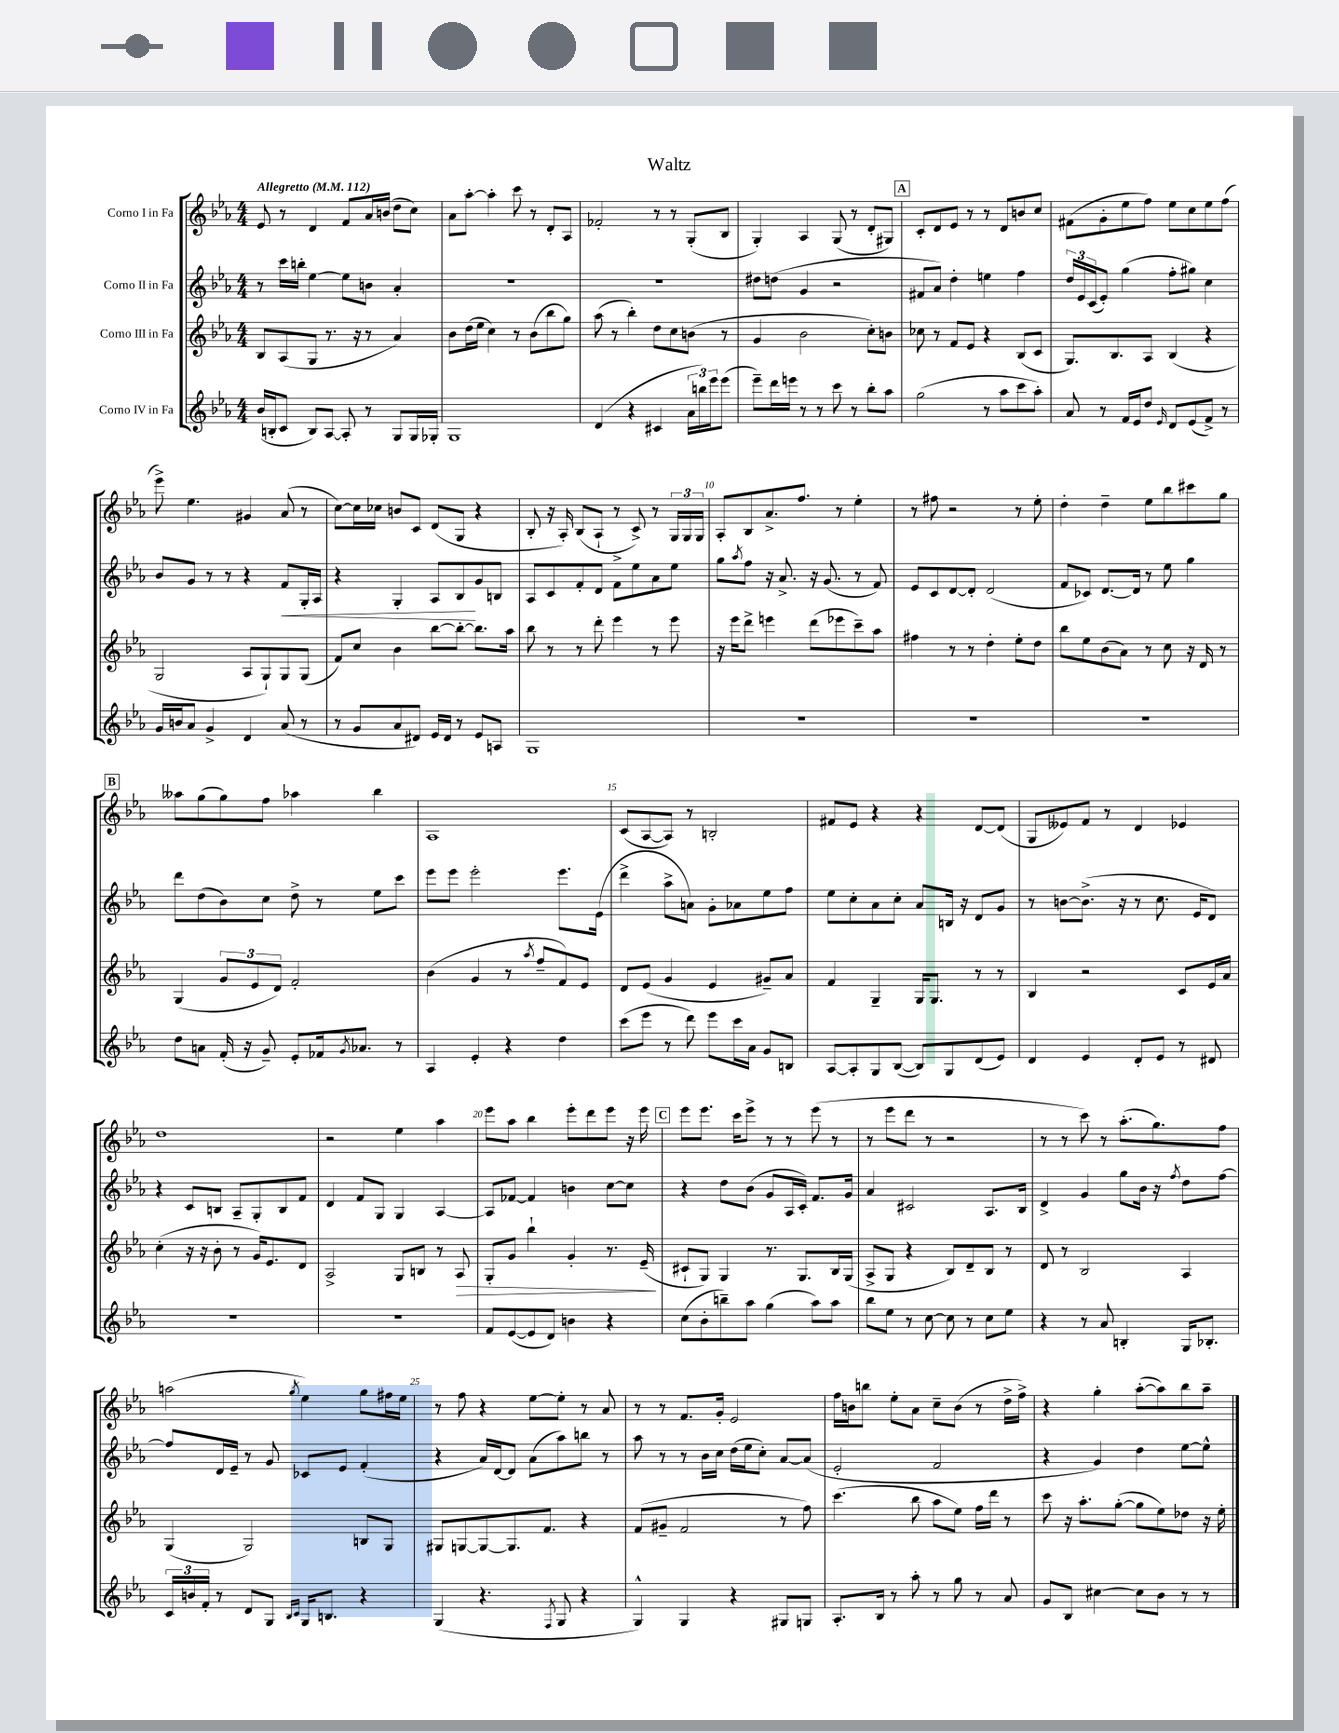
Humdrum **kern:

**kern	**kern	**dynam	**kern	**dynam	**kern
*part4	*part3	*part3	*part2	*part2	*part1
*staff4	*staff3	*staff3	*staff2	*staff2	*staff1
*I"Corno IV in Fa	*I"Corno III in Fa	*	*I"Corno II in Fa	*	*I"Corno I in Fa
*clefG2	*clefG2	*	*clefG2	*	*clefG2
*k[b-e-a-]	*k[b-e-a-]	*	*k[b-e-a-]	*	*k[b-e-a-]
*M4/4	*M4/4	*	*M4/4	*	*M4/4
*MM112	*MM112	*	*MM112	*	*MM112
=1	=1	=1	=1	=1	=1
!	!	!	!	!	!LO:TX:a:B:t=Allegretto
(16b-/LL	8B-/L	.	8r	.	8e-/
16Bn'/J	.	.	.	.	.
8c/J	(8A-/	.	16ccc\LL	.	8r
.	.	.	16bbn'\JJ	.	.
8B/L)	8G/J	.	[4ee-\	.	4d/
[8A-/J	8.r	.	.	.	.
8A-'/]	.	.	8ee-\L]	.	8f/L
.	16r	.	.	.	.
8r	8r	.	8bn\J	.	16a-/L
.	.	.	.	.	(16bn/JJ
8G/L	4a-/)	.	4a-'/	.	8dd\L
16G/L	.	.	.	.	8cc\J)
16G-X'/JJ	.	.	.	.	.
=2	=2	=2	=2	=2	=2
1G	8b-\L	.	1r	.	8a-\L
.	(16dd\L	.	.	.	[8aa-'\J
.	16ee-\JJ	.	.	.	.
.	4cc\)	.	.	.	4aa-'\]
.	8r	.	.	.	8ccc\
.	(8b-\L	.	.	.	8r
.	8bb-\	.	.	.	8d'/L
.	8gg\J)	.	.	.	8A-/J
=3	=3	=3	=3	=3	=3
(4d/	(8aa-\	.	1r	.	2f-X'/
.	8r	.	.	.	.
4r	4bb-'\)	.	.	.	.
4c#X/	8dd\L	.	.	.	8r
.	8cc\	.	.	.	8r
24a-\LL	(8bn\J	.	.	.	(8G'/L
24bbn\)	.	.	.	.	.
24eee-\J	.	.	.	.	.
(8eee-\J	8r	.	.	.	8B-/J
=4	=4	=4	=4	=4	=4
8eee-~\L)	4g/	.	8dd#X\L	.	4G'/)
16ddd\L	.	.	(8ddn\J	.	.
16eeen\JJ	.	.	.	.	.
8r	2b-\	.	4g/	.	4A-/
8r	.	.	.	.	.
8ccc\	.	.	2r	.	(8G/
8r	.	.	.	.	8r
8bb-'\L	8cc'\L)	.	.	.	8d'/L
8aa-\J	8bn\J	.	.	.	8G#X/J)
!!LO:REH:place=s1:t=A
=5	=5	=5	=5	=5	=5
(2gg\	8cc-X\	.	8f#X/L	.	8c'/L
.	8r	.	8a-/J)	.	8d/
.	8f/L	.	4dd'\	.	8e-/J
.	8e-/J	.	.	.	8r
8r	4r	.	4een\	.	8r
8aa-\L	.	.	.	.	8d/L
8ccc\	(8B-/L	.	4ff\	.	8bn/
8aa-'\J)	8c/J	.	.	.	8cc/J
=6	=6	=6	=6	=6	=6
8a-/	8.G/L)	.	24dd/LL	.	(8f#X\L
.	.	.	24e-/	.	.
.	.	.	(24c/J	.	.
8r	.	.	8e-'/J)	.	8g'\
.	8.B-/	.	.	.	.
16f/LL	.	.	(4gg\	.	8ee-\
16e-/J	.	.	.	.	.
8dd/J	8A-/J	.	.	.	8ff\J)
16qqe-/	.	.	.	.	.
8d/L	(4B-/	.	8ff'\L	.	8ee-\L
(8e-/	.	.	8gg#X\J)	.	8cc\
8f^/J)	4r	.	4cc\	.	8ee-\
8r	.	.	.	.	(8ff\J
!!LO:LB:g=z
=7	=7	=7	=7	=7	=7
16g/LL	2G/	.	8b-/L	.	8eee-^\)
16bn/J	.	.	.	.	.
8a-/J	.	.	8g/J	.	4.ee-\
4g^/	.	.	8r	.	.
.	.	.	8r	.	.
4d/	8A-/L	.	4r	.	4g#X/
.	8G`/)	.	.	.	.
!	!	!	!	!LO:HP:b	!
(8a-/	8G/	.	8f/L	<	(8a-/
8r	(8G/J	.	16G'/L	.	8r
.	.	.	16A-/JJ	.	.
=8	=8	=8	=8	=8	=8
8r	8f/L)	.	4r	.	[8cc\L)
8g/L	8cc/J	.	.	.	16cc\L]
.	.	.	.	.	16cc-X\JJ
8a-/	4b-\	.	4G'/	.	8bn/L
8d#X/J)	.	.	.	.	8c/J
16e-/LL	[8bb-\L	.	8A-/L	.	(8d/L
16d#/JJ	.	.	.	.	.
8r	8bb-'\J_	.	8B-/	.	8G/J
8e-/L	8.bb-\L]	.	8g/	[	4r
8An/J	.	.	8Bn/J	.	.
.	16aa-\Jk	.	.	.	.
=9	=9	=9	=9	=9	=9
1G	8bb-\	.	8A-/L	.	8B-'/
.	8r	.	8c/	.	16r
.	.	.	.	.	16A-'/)
.	8r	.	8f'/	.	(8B-/L
.	8ddd'\	.	8d/J	.	8A-`/J
.	4eee-\	.	8f^\L	.	8r
.	.	.	8ee-\	.	8c^/)
.	8r	.	8a-\	.	8r
.	8eee-\	.	8ee-\J	.	24G/LL
.	.	.	.	.	24G/
.	.	.	.	.	24G/JJ
=10	=10	=10	=10	=10	=10
1r	16r	.	8gg\L	.	8A-'/L
.	16eee-\KL	.	.	.	.
.	.	.	8qaa-/	.	.
.	8ddd^\J	.	8ff\J	.	8B-/
.	4eeen\	.	16r	.	8.a-^/
.	.	.	8.a-^/	.	.
.	.	.	.	.	8.ff/J
.	(8ddd\L	.	16r	.	.
.	.	.	(8.g/	.	.
.	8eee-X\	.	.	.	8r
.	8ccc~\)	.	8r	.	4ee-'\
.	8aa-\J	.	8f/)	.	.
=11	=11	=11	=11	=11	=11
1r	4ff#X\	.	8e-/L	.	8r
.	.	.	8c/	.	8ff#X\
.	8r	.	[8d/	.	2r
.	8r	.	8d'/J]	.	.
.	4dd'\	.	(2d/	.	.
.	8ee-'\L	.	.	.	8r
.	8dd\J	.	.	.	8ee-'\
=12	=12	=12	=12	=12	=12
1r	8bb-\L	.	8f/L	.	4dd'\
.	8ee-\	.	8c-X/J)	.	.
.	(8b-\	.	[8.d/L	.	4dd~\
.	8a-\J)	.	.	.	.
.	.	.	16d/Jk]	.	.
.	8r	.	8r	.	8ee-\L
.	8cc\	.	8ee-\	.	8bb-\
.	16r	.	4gg\	.	8ccc#X\
.	16d/	.	.	.	.
.	8r	.	.	.	8gg\J
!!LO:LB:g=z
!!LO:REH:place=s1:t=B
=13	=13	=13	=13	=13	=13
8dd\L	(4G/	.	8ddd\L	.	8aa--X\L
8an\J	.	.	(8dd\	.	(8gg\
(16f'/	12g/L	.	8b-\)	.	8gg\)
16r	.	.	.	.	.
.	12e-/	.	.	.	.
8g~/)	.	.	8cc\J	.	8ff\J
.	12d/J)	.	.	.	.
8e-'/L	2f'/	.	8dd^\	.	4aa-X\
16f-X/k	.	.	8r	.	.
8qg/	.	.	.	.	.
8.a-X/J	.	.	.	.	.
.	.	.	8ee-\L	.	4bb-\
8r	.	.	8ccc\J	.	.
=14	=14	=14	=14	=14	=14
4A-/	(4b-\	.	8eee-\L	.	1A-
.	.	.	8eee-\J	.	.
4e-'/	4g/	.	2eee-'\	.	.
4r	8r	.	.	.	.
.	8qaa-/	.	.	.	.
.	8ff~/L	.	.	.	.
4dd\	8f/)	.	8.eee-\L	.	.
.	8e-/J	.	.	.	.
.	.	.	(16e-\Jk	.	.
=15	=15	=15	=15	=15	=15
(8ccc\L	8d/L	.	4ddd^\	.	(8c/L
8eee-\J	(8e-/J	.	.	.	[8A-/
8r	4g/	.	8aa-^\L	.	8A-/J])
8ddd\)	.	.	8an\J)	.	8r
8eee-\L	4e-/	.	8g'\L	.	2Bn'/
16ccc\L	.	.	8a-X\	.	.
16a-\JJ	.	.	.	.	.
8g/L	8g#X~/L)	.	8ee-\	.	.
8Bn/J	8a-/J	.	8ff\J	.	.
=16	=16	=16	=16	=16	=16
[8A-/L	4f/	.	8ee-\L	.	8f#X/L
8A-'/]	.	.	8cc'\	.	8e-/J
8G/	4G~/	.	8a-\	.	4r
([8B-/J	.	.	8cc'\J	.	.
8B-/L])	16G/KL	.	8a-/L	.	4r
.	8.G/J	.	.	.	.
8G/	.	.	16Bn/Jk	.	.
.	.	.	16r	.	.
(8d/	8r	.	8d/L	.	[8d/L
8e-/J)	8r	.	8g/J	.	(8d/J]
=17	=17	=17	=17	=17	=17
4d/	4B-/	.	8r	.	8G/L
.	.	.	[8bn\L	.	8e--X/)
4e-/	2r	.	(8.b^\J]	.	8f/J
.	.	.	.	.	8r
.	.	.	16r	.	.
8d'/L	.	.	8r	.	4d/
8e-/J	.	.	8.cc\	.	.
8r	8c/L	.	.	.	4e-X/
.	.	.	16e-/KL	.	.
8d#X/	16e-/L	.	8d/J)	.	.
.	16a-/JJ	.	.	.	.
!!LO:LB:g=z
=18	=18	=18	=18	=18	=18
1r	(4cc'\	.	4r	.	1dd
.	16r	.	8c/L	.	.
.	16r	.	.	.	.
.	8b-'\	.	8Bn/J	.	.
.	8r	.	8A-~/L	.	.
.	16g/KL)	.	8G'/	.	.
.	8.e-/	.	.	.	.
.	.	.	8B/	.	.
.	8d/J	.	8f/J	.	.
=19	=19	=19	=19	=19	=19
1r	2A-^/	.	4d/	.	2r
.	.	.	8f/L	.	.
.	.	.	8G/J	.	.
.	8G/L	.	4G/	.	4ee-\
.	8Bn/J	.	.	.	.
.	8r	.	[4A-/	.	4aa-\
!	!	!LO:HP:b	!	!	!
.	8A-/	>	.	.	.
=20	=20	=20	=20	=20	=20
8f/L	8G'/L	.	8A-/L]	.	8eee-\L
([8e-/	8g/J	.	[8f-X/J	.	8aa-\J
8e-/]	4bb-`\	.	4f-/]	.	4bb-\
8d/J)	.	.	.	.	.
4bn\	4g'/	.	4bn\	.	8eee-'\L
.	.	.	.	.	8ddd\
4r	8.r	.	[8cc\L	.	8eee-\J
.	.	.	8cc\J]	.	16r
.	(16e-~/	.	.	.	16eee-\
.	.	]	.	.	.
!!LO:REH:place=s1:t=C
=21	=21	=21	=21	=21	=21
(8cc\L	8c#X`/L	.	4r	.	8eee-\L
8b-'\	8G/J)	.	.	.	8.eee-\J
8bbn~\)	4G/	.	8dd\L	.	.
.	.	.	.	.	16ccc\KL
8aa-\J	.	.	(8b-\J	.	8eee-^\J
(4gg\	8.r	.	8g/L	.	8r
.	.	.	16A-/L	.	8r
.	8.G/L	.	16c'/JJ)	.	.
8aa-\L)	.	.	8.f/L	.	(8eee-\
8aa-\J	16B-/L	.	.	.	8r
.	(16G/JJ	.	16g/Jk	.	.
=22	=22	=22	=22	=22	=22
8bb-\L	8A-^/L	.	4a-/	.	8r
8ee-\J	8G/J	.	.	.	8eee-\L
8r	4r	.	2c#X/	.	8ddd\J
[8cc\	.	.	.	.	8r
8cc\]	8B-/L)	.	.	.	2r
8r	8d~/	.	.	.	.
8cc\L	8B-/J	.	8.A-/L	.	.
8ee-\J	8r	.	.	.	.
.	.	.	16B-/Jk	.	.
=23	=23	=23	=23	=23	=23
4r	8d/	.	4d^/	.	8r
.	8r	.	.	.	8r
8r	2B-/	.	4g/	.	8ccc\)
8a-/	.	.	.	.	8r
4Bn'/	.	.	8gg\L	.	(8.aa-'\L
.	.	.	16b-\Jk	.	.
.	.	.	16r	.	8.gg\)
.	.	.	8qff/	.	.
16G/KL	4A-/	.	8dd\L	.	.
8.B-X'/J	.	.	.	.	.
.	.	.	[8ff\J	.	8ff\J
!!LO:LB:g=z
=24	=24	=24	=24	=24	=24
24c/LL	(4G/	.	8ff/L]	.	(2aan\
24bn/	.	.	.	.	.
24f'/JJ	.	.	.	.	.
8r	.	.	16d/L	.	.
.	.	.	16e-~/JJ	.	.
8d/L	2G/)	.	8r	.	.
8G/J	.	.	8g/	.	.
16qqB-/LL	.	.	.	.	.
16qqc/JJ	.	.	.	.	8qgg/
16G/KL	.	.	8c-X/L	.	4ee-\)
8.Bn/J	.	.	.	.	.
.	.	.	8e-/J	.	.
4r	8Bn/L	.	(4f'/	.	8gg\L
.	8G/J	.	.	.	16ff#X\L
.	.	.	.	.	16ee-\JJ
=25	=25	=25	=25	=25	=25
(4G/	8G#X/L	.	4r	.	8r
.	[8Gn/	.	.	.	8ff\
4.r	8G/_	.	16a-/LL)	.	4r
.	.	.	[16d/J	.	.
.	8.G/]	.	8d/J]	.	.
.	.	.	(8a-\L	.	[8ee-\L
.	8.f/J	.	.	.	.
8qF/	.	.	.	.	.
8G/	.	.	8aa-\)	.	8ee-'\J]
4r	4r	.	8bbn\J	.	8r
.	.	.	8r	.	8a-/
=26	=26	=26	=26	=26	=26
4G^^/)	(8f/L	.	8aa-\	.	8r
.	8g#X~/J	.	8r	.	8r
4G/	2f/	.	8r	.	8.f/L
.	.	.	16b-\LL	.	.
.	.	.	16cc\JJ	.	16g'/Jk
4r	.	.	(16dd\LL	.	2e-/
.	.	.	16ee-\J	.	.
.	.	.	8cc'\J)	.	.
8G#X/L	8r	.	[8a-/L	.	.
8Gn/J	8ff\)	.	(8a-/J]	.	.
=27	=27	=27	=27	=27	=27
8.A-'/L	(4.ccc\	.	2e-'/	.	16ff\LL
.	.	.	.	.	16bn\J
.	.	.	.	.	8bbn\J
16B-/Jk	.	.	.	.	.
8r	.	.	.	.	8ee-'\L
8aa-'\	8bb-\	.	.	.	8a-\J
8r	8aa-\L	.	2f/	.	8cc~\L
8gg\	8ee-\J)	.	.	.	(8b\J
8r	16ff\LL	.	.	.	8r
.	16ddd\JJ	.	.	.	.
8a-/	8r	.	.	.	16dd^\LL
.	.	.	.	.	16ff^\JJ)
=28	=28	=28	=28	=28	=28
8g/L	8ccc\	.	4r	.	4r
8B-/J	16r	.	.	.	.
.	8.aa-'\L	.	.	.	.
[4cc#X\	.	.	4g/)	.	4gg'\
.	([8gg'\J	.	.	.	.
8cc#\L]	8gg\L]	.	4dd\	.	([8aa-'\L
8b-\J	8ee-\)	.	.	.	8aa-\])
8r	8dd-X\J	.	[8ee-\L	.	8bb-\
8r	16r	.	8ee-^^\J]	.	8aa-~\J
.	16ee-'\	.	.	.	.
==	==	==	==	==	==
*-	*-	*-	*-	*-	*-
